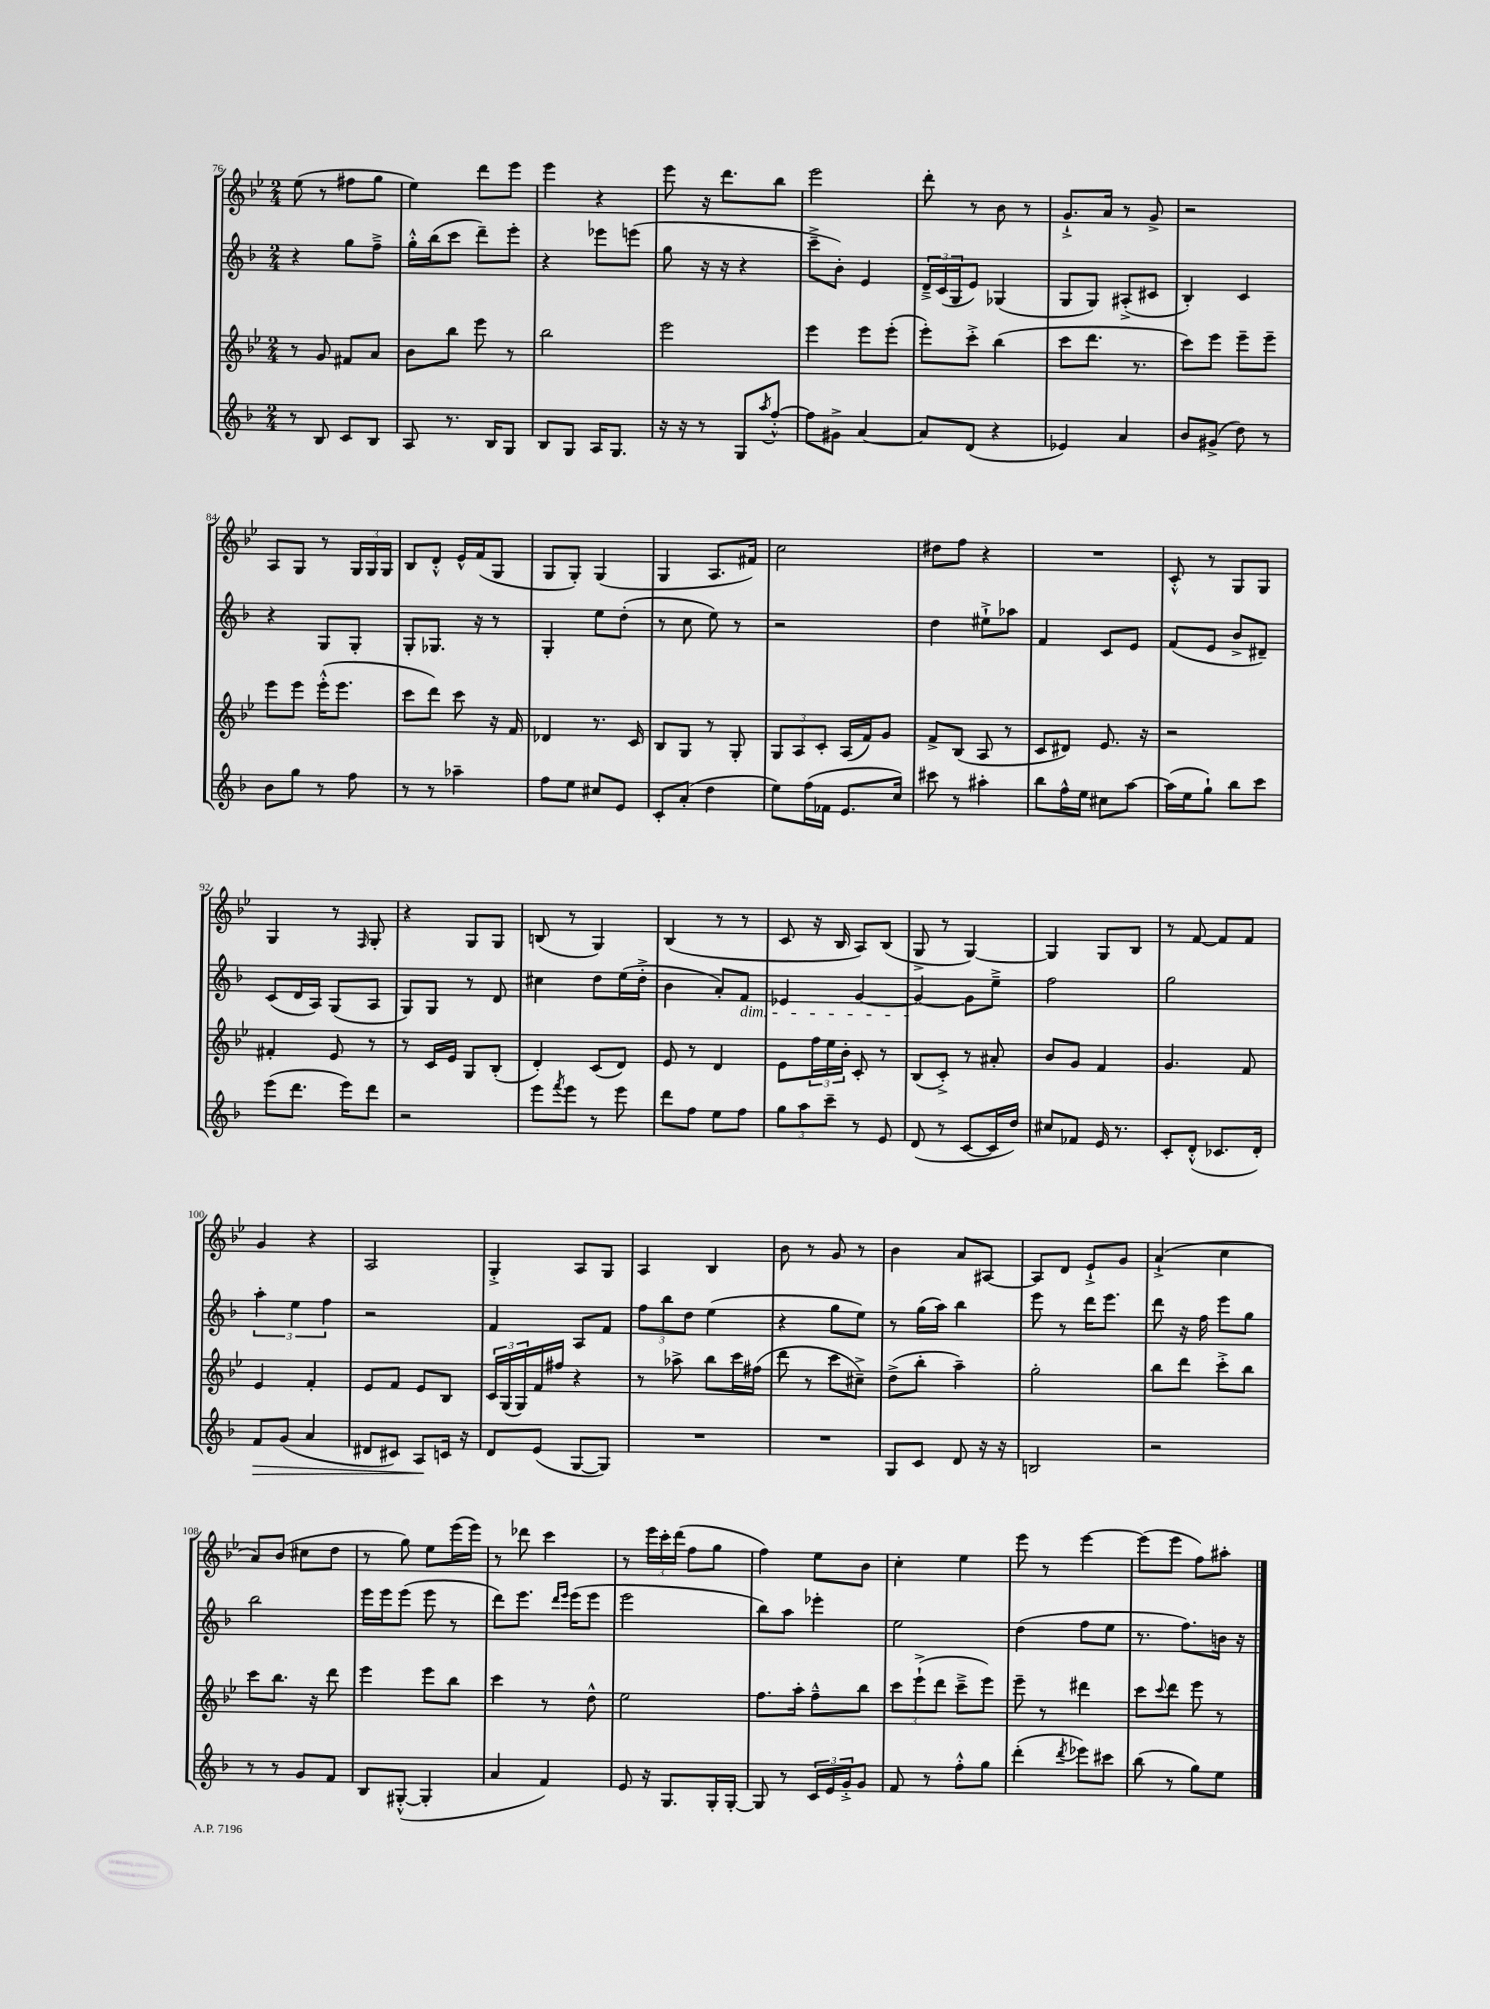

**kern	**kern	**kern	**kern
*staff4	*staff3	*staff2	*staff1
*clefG2	*clefG2	*clefG2	*clefG2
*k[b-]	*k[b-e-]	*k[b-]	*k[b-e-]
*M2/4	*M2/4	*M2/4	*M2/4
8r	8r	4r	(8ee-
8B-	8g	.	8r
8c	8f#	8gg	8ff#
8B-	8a	8ff~^	8gg
=	=	=	=
8A	8b-	16gg'^^	4ee-)
.	.	(16bb-	.
8.r	8bb-	8ccc	.
.	8eee-	8ddd~)	8ddd
16B-	.	.	.
8G	8r	8eee'	8eee-
=	=	=	=
8B-	2bb-	4r	4eee-
8G	.	.	.
16A	.	8eee-	4r
8.G	.	.	.
.	.	(8eee	.
=	=	=	=
16r	2eee-	8gg	8eee-
16r	.	.	.
8r	.	16r	16r
.	.	16r	8.ddd
8G	.	4r	.
8qaa	.	.	.
[8ff'^^	.	.	8bb-
=	=	=	=
8ff]	4eee-	8ccc~^	2eee-
8g#^	.	8b-')	.
[4a	8eee-	4e	.
.	(8eee-'	.	.
=	=	=	=
8a]	8eee-')	24d~^	8ddd'
.	.	(24c	.
.	.	24G	.
(8d	8ccc'^	8e)	8r
4r	(4bb-	(4G-	8b-
.	.	.	8r
=	=	=	=
4e-)	8ccc	8G	8.g`^
.	8.ddd	8G)	.
.	.	.	16a
4a	.	(8A#'^	8r
.	8.r	.	.
.	.	8c#	8g^
=	=	=	=
8b-	8ccc)	4B-')	2r
(8g#^	8eee-	.	.
8dd)	8eee-~	4c	.
8r	8eee-~	.	.
=	=	=	=
8b-	8eee-	4r	8A
8gg	8eee-	.	8G
8r	(16eee-'^^	8G	8r
.	8.eee-	.	.
8ff	.	8G'	24G
.	.	.	24G
.	.	.	24G
=	=	=	=
8r	8ccc	8G'	8B-
8r	8ddd)	8.G-	8d'^^
4aa-~	8ccc	.	16e-^^
.	.	16r	(16f
.	16r	8r	8G
.	16f	.	.
=	=	=	=
8ff	4d-	4G'	8G
8ee	.	.	8G')
8cc#	8.r	8ee	(4G
8e	.	(8dd'	.
.	16c	.	.
=	=	=	=
8c'	8B-	8r	4G
(8a'	8G	8cc	.
4dd	8r	8ee)	8.A
.	8G'	8r	.
.	.	.	16f#)
=	=	=	=
8ee)	12G	2r	2cc
.	12A	.	.
(16ff	.	.	.
.	12c'	.	.
16f-	.	.	.
8.e	(16A	.	.
.	16f)	.	.
.	8g	.	.
16cc)	.	.	.
=	=	=	=
8ccc#	8f^	4dd	8dd#
8r	(8B-	.	8ff
4aa#'	8A	8ee#`^	4r
.	8r	8aa-	.
=	=	=	=
8bb-	8c	4f	2r
16ff^^	8d#)	.	.
16ee	.	.	.
8cc#	8.e-	8c	.
[8aa	.	8e	.
.	16r	.	.
=	=	=	=
(16aa]	2r	(8f	8c'^^
16ee	.	.	.
8gg`)	.	8e	8r
8bb-	.	8b-^	8G
8ccc	.	8d#~)	8G
=	=	=	=
(8eee	4f#'	(8c	4G
8.ddd	.	16d	.
.	.	16A)	.
.	8e-	(8G	8r
16eee)	.	.	.
.	.	.	16qqF
8ddd	8r	8A	8G'
=	=	=	=
2r	8r	8G)	4r
.	16c	8G	.
.	16e-	.	.
.	8G	8r	8G
.	(8B-'	8d	8G
=	=	=	=
8eee	4d')	4cc#	(8B
8qfff	.	.	.
8eee	.	.	8r
8r	(8c	8dd	4G)
8eee	8d)	(16ee	.
.	.	16dd'^	.
=	=	=	=
8ddd	8e-	4b-	(4B-
8ff	8r	.	.
8ee	4d	8a')	8r
8ff	.	8f	8r
=	=	=	=
12gg	8e-	4e-	8c
12aa	.	.	.
.	24ff	.	16r
12ccc~	24ee-	.	.
.	.	.	16B-
.	24b-'	.	.
8r	8c'	[4g	8A)
8e	8r	.	(8B-
=	=	=	=
(8d	(8B-	4g_	8G^
8r	8c'^)	.	8r
[8c	8r	8g]	[4G)
16c]	8a#'	8ee~^	.
16dd)	.	.	.
=	=	=	=
8cc#	8b-	2ff	4G]
8f-	8g	.	.
16e	4f	.	8G
8.r	.	.	.
.	.	.	8B-
=	=	=	=
8c'	4.g	2gg	8r
(8d'^^	.	.	[8f
8.c-	.	.	8f]
.	8f	.	8f
16d')	.	.	.
=	=	=	=
8f	4e-	6aa'	4g
(8g	.	.	.
.	.	6ee	.
4a	4f'	.	4r
.	.	6ff	.
=	=	=	=
8d#	8e-	2r	2A
8c#)	8f	.	.
8A	8e-	.	.
16c	8B-	.	.
16r	.	.	.
=	=	=	=
8d	24c	4f	4G'^
.	(24G	.	.
.	24G)	.	.
(8e	16f	.	.
.	16ff#	.	.
[8G	4r	8A	8A
8G])	.	8f	8G
=	=	=	=
2r	8r	12ff	4A
.	.	12bb-	.
.	8aa-^	.	.
.	.	12dd	.
.	8bb-	(4ee	4B-
.	16ccc	.	.
.	(16ff#	.	.
=	=	=	=
2r	8ddd	4r	8b-
.	8r	.	8r
.	8ccc	8gg	8g
.	8cc#~^)	8ee)	8r
=	=	=	=
8G	(8dd^	8r	4b-
8c	8bb-'	(16gg	.
.	.	16aa)	.
8d	4aa~)	4bb-	8a
16r	.	.	[8A#
16r	.	.	.
=	=	=	=
2B	2gg'	8eee	8A#]
.	.	8r	8d
.	.	16ddd	8e-`^
.	.	8.eee	.
.	.	.	8g
=	=	=	=
2r	8bb-	8ddd	(4a`^
.	8ddd	16r	.
.	.	16ff	.
.	8ccc'^	8eee	4cc
.	8bb-	8gg	.
=	=	=	=
8r	8ccc	2bb-	8a)
8r	8.bb-	.	(8b-
8g	.	.	8cc#
.	16r	.	.
8f	8ddd	.	8dd
=	=	=	=
8B-	4eee-	16eee	8r
.	.	16eee	.
([8G#'^^	.	(8eee	8gg)
4G#']	8eee-	8eee	8ee-
.	8bb-	8r	(16eee-
.	.	.	16eee-)
=	=	=	=
4a	4ccc	8ddd)	8r
.	.	8.eee	8ddd-
4f)	8r	.	4ccc
.	.	16qqddd	.
.	.	16qqeee	.
.	.	(16eee	.
.	8dd^^	8eee	.
=	=	=	=
8e	2ee-	2eee	8r
16r	.	.	24eee-
.	.	.	24ccc'
8.G	.	.	.
.	.	.	(24ddd
.	.	.	8ff
16G'	.	.	8gg
[16G'	.	.	.
=	=	=	=
8G]	8.ff	8bb-)	4ff)
8r	.	8aa	.
.	16aa'	.	.
24c	8ff~^^	4eee-'	8ee-
24e	.	.	.
24g'^	.	.	.
8g	8bb-	.	8b-
=	=	=	=
8f	12ccc	2ee	4cc'
.	(12eee-`^	.	.
8r	.	.	.
.	12ddd	.	.
8ff'^^	8ccc~^	.	4ee-
8gg	8eee-)	.	.
=	=	=	=
(4ddd'	8eee-~	(4dd	8eee-
.	8r	.	8r
8qddd	.	.	.
8eee-)	4ddd#	8ff	[4eee-
8ccc#	.	8ee	.
=	=	=	=
(8bb-	8ccc	8.r	(8eee-]
.	8qqccc	.	.
8r	8ddd	.	8eee-
.	.	8.ff)	.
8gg)	8eee-	.	8ff)
8ee	8r	16b	8aa#'
.	.	16r	.
==	==	==	==
*-	*-	*-	*-
